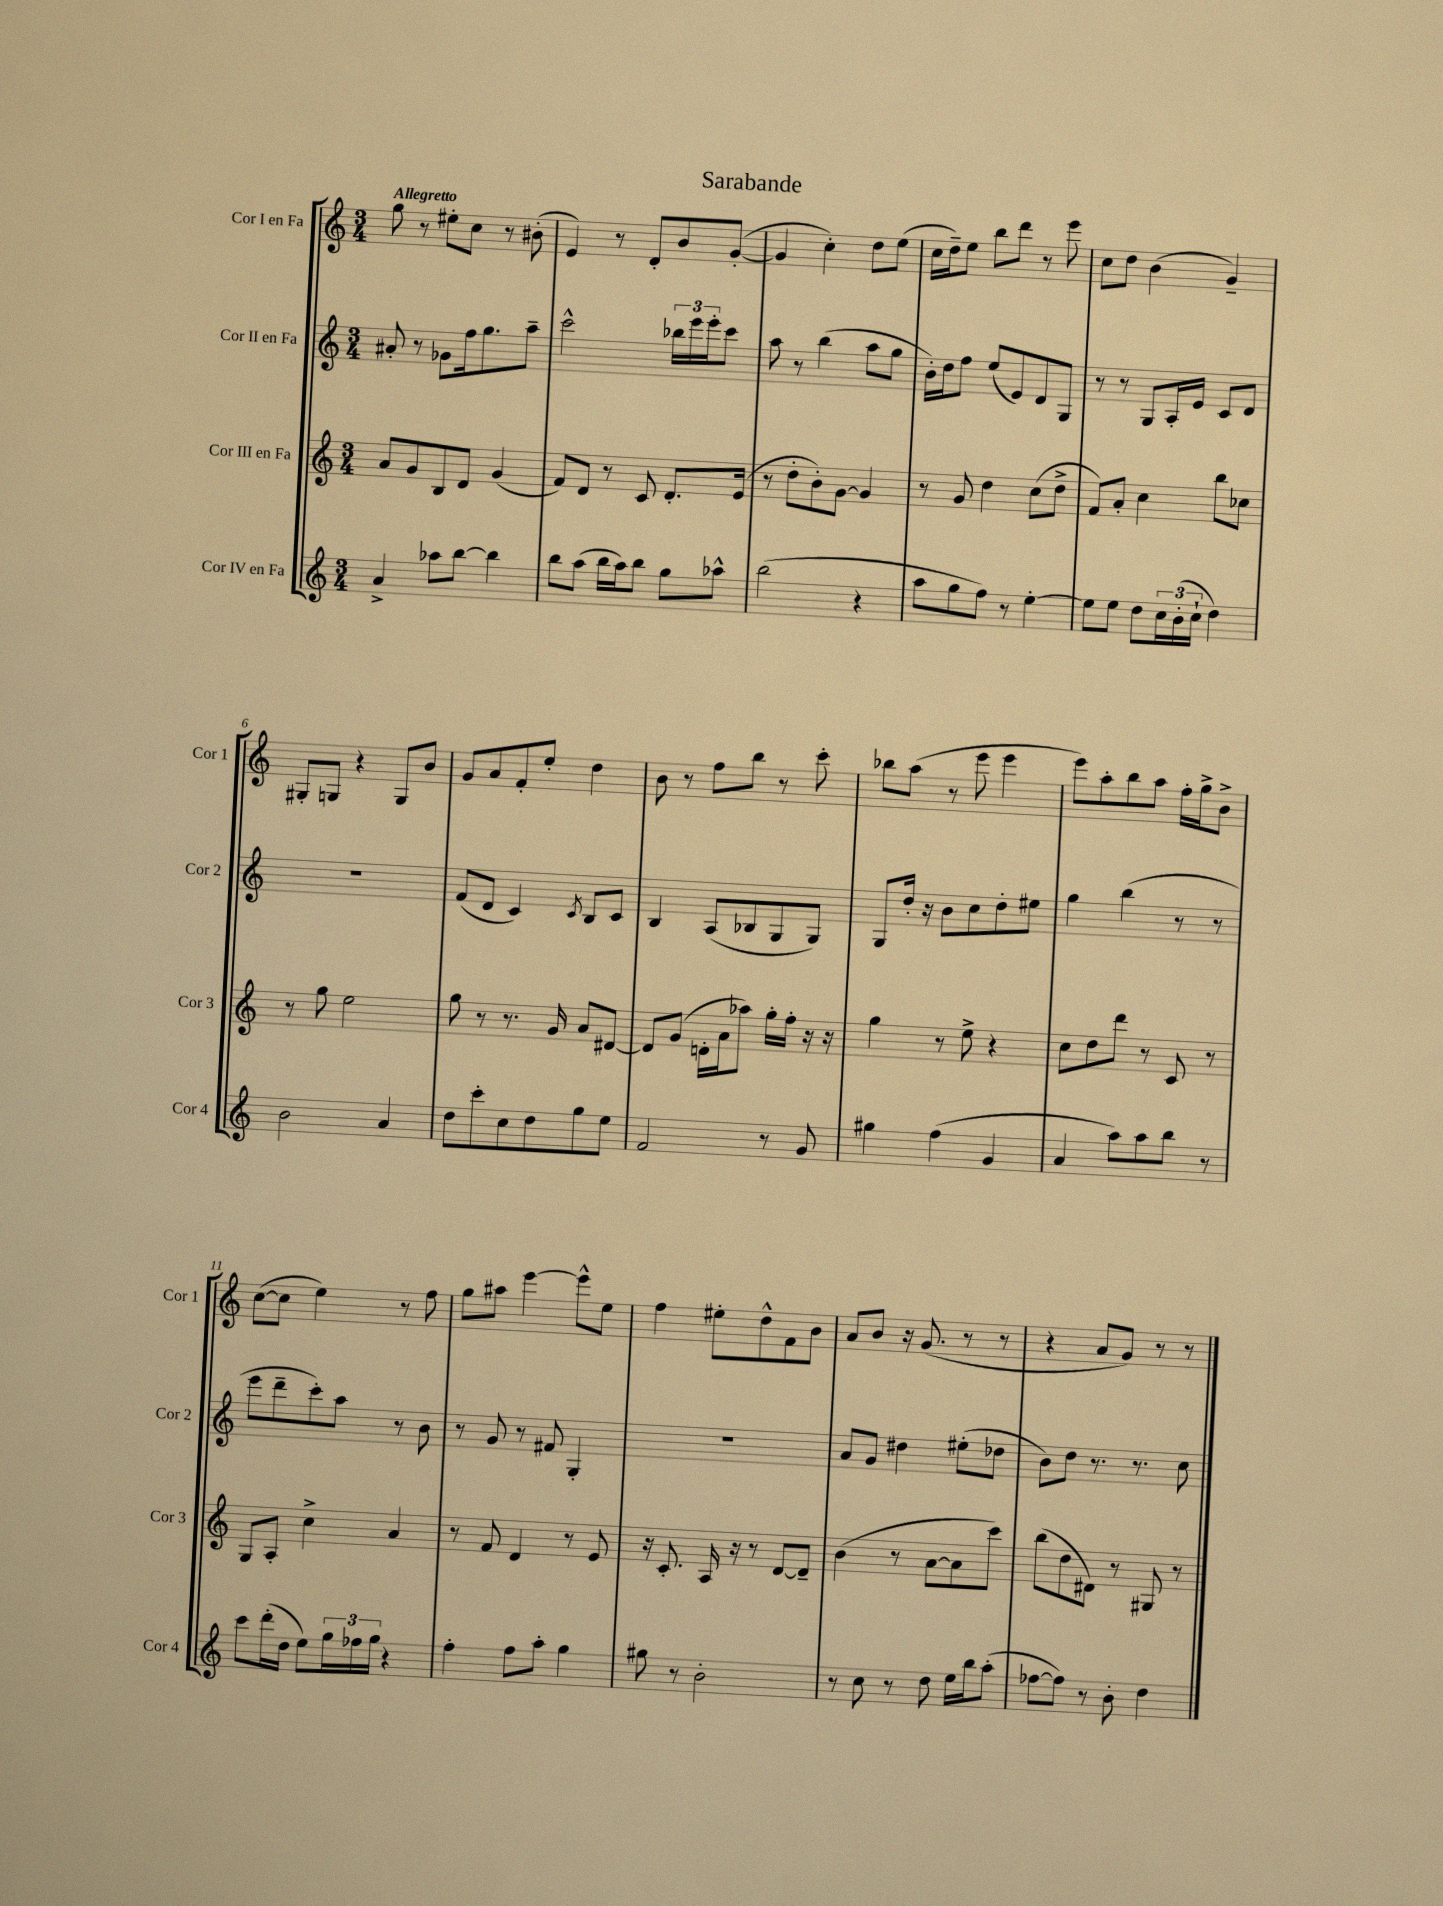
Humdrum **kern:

**kern	**kern	**kern	**kern
*part4	*part3	*part2	*part1
*staff4	*staff3	*staff2	*staff1
*I"Cor IV en Fa	*I"Cor III en Fa	*I"Cor II en Fa	*I"Cor I en Fa
*I'Cor 4	*I'Cor 3	*I'Cor 2	*I'Cor 1
*clefG2	*clefG2	*clefG2	*clefG2
*k[]	*k[]	*k[]	*k[]
*M3/4	*M3/4	*M3/4	*M3/4
=1	=1	=1	=1
!	!	!	!LO:TX:a:B:t=Allegretto
4a^/	8a/L	8a#X'/	8gg\
.	8g/	8r	8r
8aa-X\L	8B/	8g-X\L	8ee#X'\L
[8bb\J	8d/J	16ff\k	8cc\J
.	.	8.gg\	.
4bb\]	(4g/	.	8r
.	.	8aa~\J	(8b#X'\
=2	=2	=2	=2
8bb\L	8f/L)	2ccc^^\	4e/)
(8aa\J	8d/J	.	.
16bb\LL	8r	.	8r
16aa\J)	.	.	.
8bb\J	8c/	.	8d'/L
8gg\L	8.d'/L	24bb-X\LL	8b/
.	.	24eee\	.
.	.	24eee'\J	.
8aa-X^^\J	.	8ccc\J	([8g'/J
.	(16e/Jk	.	.
=3	=3	=3	=3
(2bb\	8r	8aa\	4g/]
.	8dd'\L	8r	.
.	8b'\)	(4bb\	4cc'\)
.	[8g\J	.	.
4r	4g/]	8aa\L	8dd\L
.	.	8gg\J	(8ee\J
=4	=4	=4	=4
8aa\L	8r	16b'\LL)	16cc\LL
.	.	16dd\J	16dd~\J)
8gg\	8g/	8ff\J	8ee\J
8ff\J)	4dd\	(8ee/L	8bb\L
8r	.	8e/)	8ddd\J
[4ee'\	(8cc\L	8d/	8r
.	8dd^\J	8G/J	8eee\
=5	=5	=5	=5
8ee\L]	8f/L)	8r	8cc\L
8ee\J	8a'/J	8r	8dd\J
8dd\L	4cc\	8G/L	(4b\
24cc\L	.	16A'/L	.
(24b'\	.	.	.
.	.	16e/JJ	.
24cc`\JJ	.	.	.
4dd\)	8bb\L	8c/L	4g~/)
.	8cc-X\J	8d/J	.
!!LO:LB:g=z
=6	=6	=6	=6
2b\	8r	2.r	8G#X'/L
.	8gg\	.	8Gn/J
.	2ee\	.	4r
4a/	.	.	8G/L
.	.	.	8b/J
=7	=7	=7	=7
8dd\L	8gg\	(8f/L	8g/L
8ccc'\	8r	8d/J	8a/
8cc\	8.r	4c/)	8f'/
8dd\	.	.	8ee'/J
.	16g/	.	.
.	.	8qc/	.
8gg\	8a/L	8B/L	4dd\
8ee\J	[8d#X/J	8c/J	.
=8	=8	=8	=8
2f/	8d#/L]	4B/	8b\
.	(8g/J	.	8r
.	16dn'\LL	(8A/L	8ff\L
.	16a\J	.	.
.	8aa-X\J)	8B-X/	8bb\J
8r	16gg'\LL	8G/	8r
.	16ff'\JJ	.	.
8g/	16r	8G/J)	8ccc'\
.	16r	.	.
=9	=9	=9	=9
4gg#X\	4gg\	8G/L	8bb-X\L
.	.	16dd'/Jk	(8aa\J
.	.	16r	.
(4ff\	8r	8b\L	8r
.	8ee^\	8cc\	8eee\
4g/	4r	8dd'\	4eee\
.	.	8ee#X\J	.
=10	=10	=10	=10
4a/	8cc\L	4gg\	8eee\L)
.	8dd\	.	8aa'\
8aa\L)	8ddd\J	(4bb\	8bb\
8aa\	8r	.	8aa\J
8bb\J	8c/	8r	16ff'\LL
.	.	.	16gg^\J
8r	8r	8r	8b^\J
!!LO:LB:g=z
=11	=11	=11	=11
8ccc\L	8G/L	8eee\L	([8cc\L
(16ddd'\L	8A'/J	8ddd~\	8cc\J]
16dd\JJ	.	.	.
8ee\L)	4cc^\	8ccc'\)	4ee\)
24gg\L	.	8aa\J	.
24ff-X\	.	.	.
24gg\JJ	.	.	.
4r	4a/	8r	8r
.	.	8b\	8ff\
=12	=12	=12	=12
4ff'\	8r	8r	8gg\L
.	8f/	8g/	8aa#X\J
8ff\L	4d/	8r	[4eee\
8aa'\J	.	8f#X/	.
4gg\	8r	4G'/	8eee^^\L]
.	8e/	.	8ee\J
=13	=13	=13	=13
8gg#X\	16r	2.r	4ff\
.	8.c'/	.	.
8r	.	.	.
2b'\	16A/	.	8ee#X'\L
.	16r	.	.
.	8r	.	8dd^^\
.	[8d/L	.	8f\
.	8d~/J]	.	8b\J
=14	=14	=14	=14
8r	(4b\	8a/L	8a/L
8cc\	.	8g/J	8b/J
8r	8r	4dd#X\	16r
.	.	.	(8.g/
8dd\	[8a\L	.	.
16ee\LL	8a\]	(8ee#X'\L	8r
16bb\J	.	.	.
(8aa'\J	8ccc\J)	8dd-X\J	8r
=15	=15	=15	=15
[8ff-X\L	(8bb\L	8b\L)	4r
8ff-\J])	8dd\	8dd\J	.
8r	8d#X\J)	8.r	8a/L
8b'\	8r	.	8g/J)
.	.	8.r	.
4dd\	8G#X/	.	8r
.	8r	8cc\	8r
==	==	==	==
*-	*-	*-	*-
